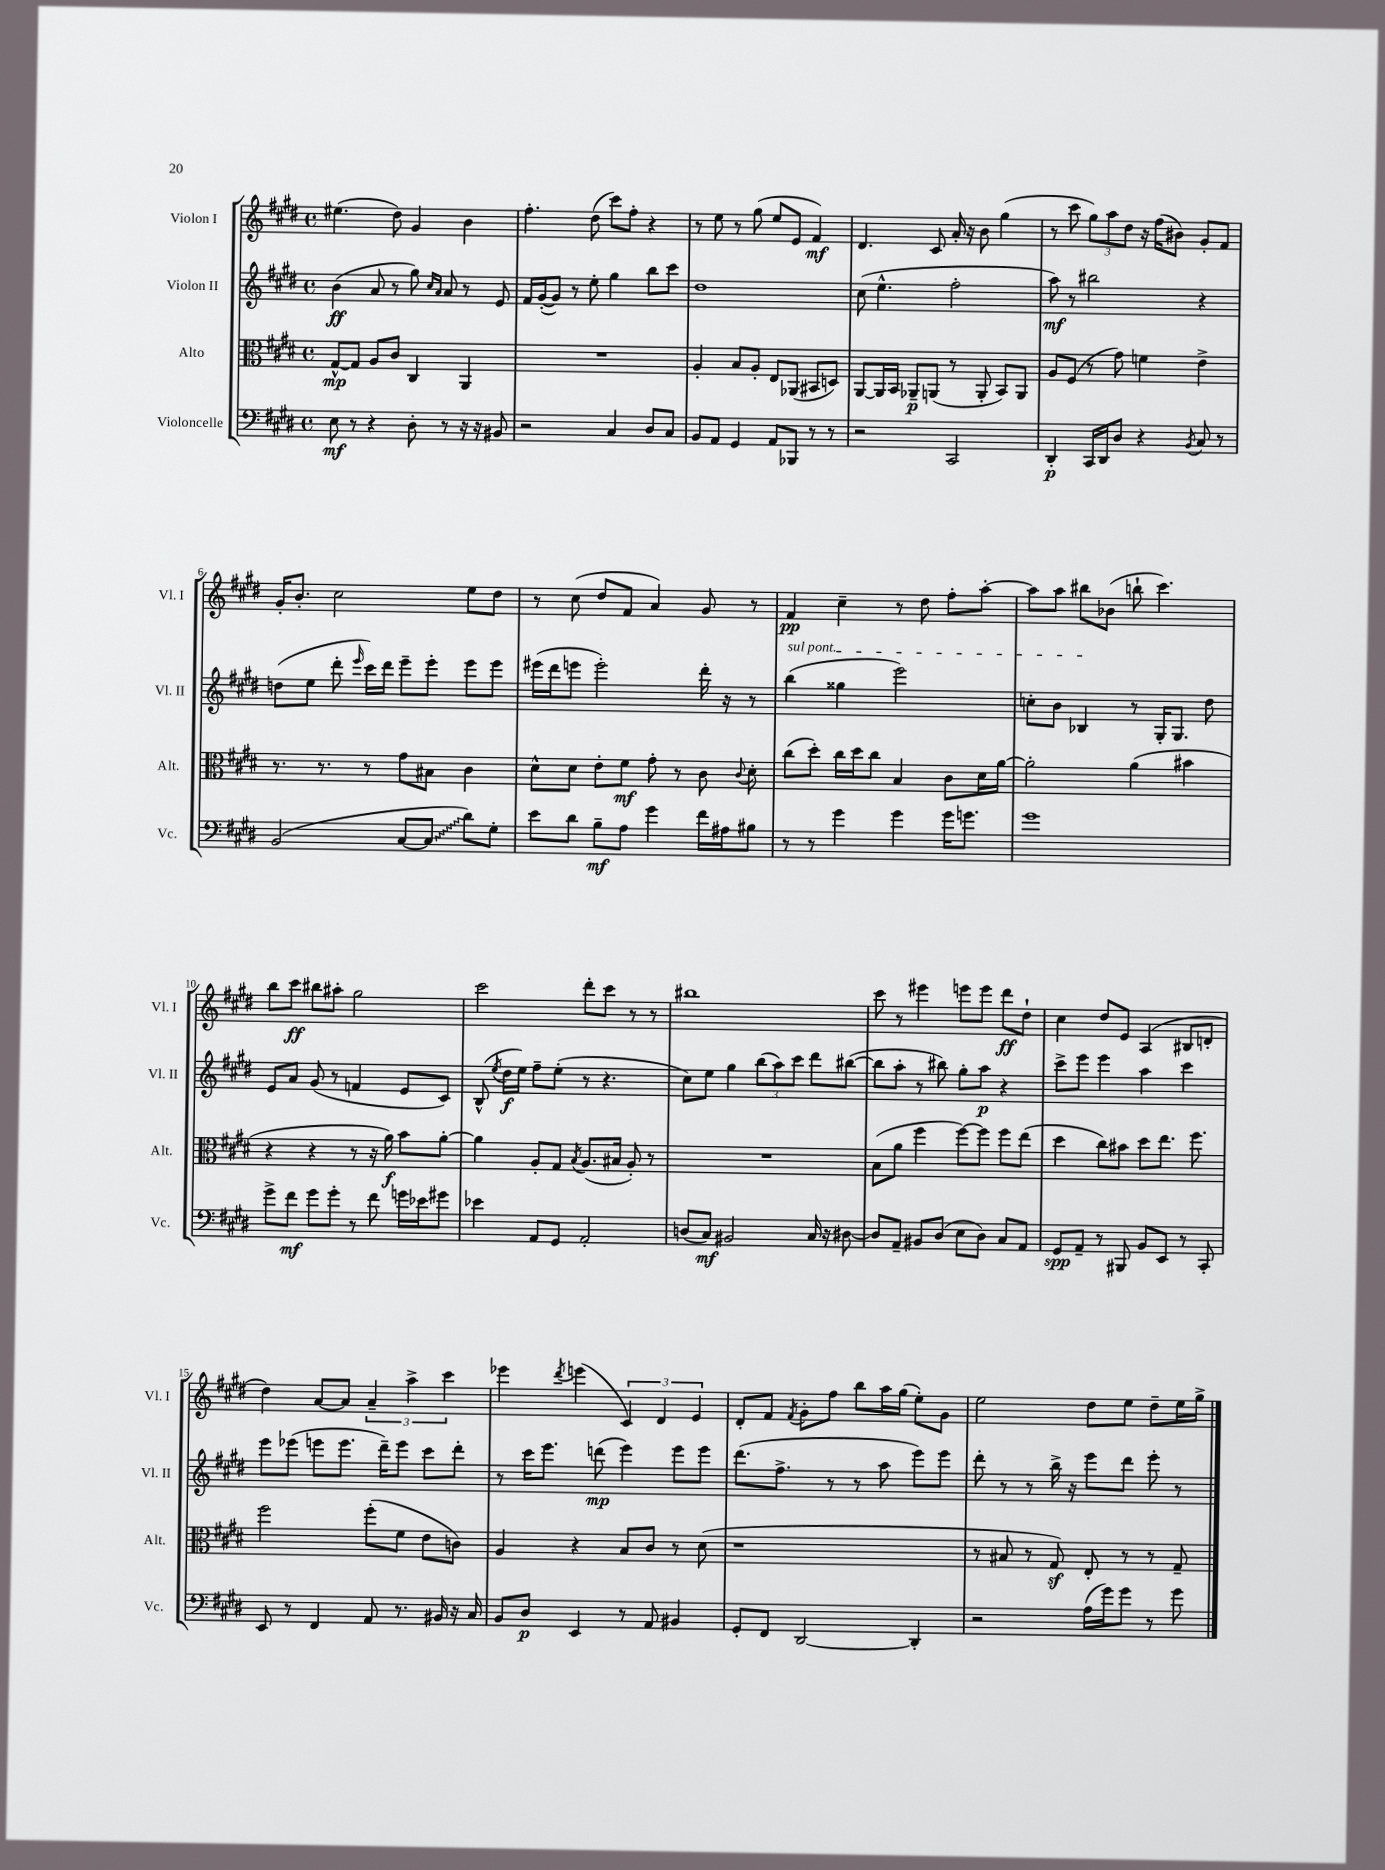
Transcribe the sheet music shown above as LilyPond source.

<<
\new StaffGroup <<
\new Staff = "s0" \with { instrumentName = "Violon I" shortInstrumentName = "Vl. I" } {
    \clef treble \key e \major \defaultTimeSignature \time 4/4
    \autoBeamOff eis''4.( dis''8) gis'4 b'4 |
    fis''4.-. dis''8( cis'''8[) fis''8]-. r4 |
    r8 e''8 r8 gis''8( e''8[ e'8] fis'4\mf) |
    dis'4. cis'8 a'16-. r16 b'8 gis''4( |
    r8 cis'''8 \tuplet 3/2 { gis''8[) a''8 dis''8] } r16 fis''16[( bis'8]) gis'8[-. fis'8] |
    gis'16[-. b'8.]-. cis''2 e''8[ dis''8] |
    r8 cis''8( dis''8[ fis'8] a'4) gis'8 r8 |
    fis'4\pp cis''4-- r8 dis''8 fis''8[-. a''8]~-. |
    a''8[ a''8] bis''8[ bes'8]( b''8-! cis'''4.) |
    b''8[ cis'''8]\ff bis''8[ ais''8]-. gis''2 |
    cis'''2 dis'''8[-. cis'''8] r8 r8 |
    bis''1 |
    cis'''8 r8 eis'''4 e'''8[ e'''8] dis'''8[\ff dis''8]-! |
    cis''4 dis''8[ e'8] a4( bis8[ d'8]-. |
    dis''4) a'8[~ a'8] \tuplet 3/2 { a'4-- a''4-> cis'''4 } |
    ees'''4 \acciaccatura { dis'''8 } e'''4( \tuplet 3/2 { cis'4) dis'4 e'4 } |
    dis'8[-. fis'8] \acciaccatura { fis'8 } gis'8[-. fis''8] b''8[ a''16 gis''16]( e''8[-.) gis'8] |
    e''2 dis''8[ e''8] dis''8[-- e''16 gis''16]-> \bar "|." |
}
\new Staff = "s1" \with { instrumentName = "Violon II" shortInstrumentName = "Vl. II" } {
    \clef treble \key e \major \defaultTimeSignature \time 4/4
    \autoBeamOff b'4\ff( a'8 r8 gis''8) \grace { cis''16[ a'16] } a'8 r8 e'8 |
    fis'16[ gis'16~-.( gis'8]) r8 e''8-. gis''4 b''8[ cis'''8] |
    dis''1 |
    cis''8( e''4.-^ fis''2-. |
    a''8\mf) r8 bis''2 r4 |
    d''8[( e''8] dis'''8-. \grace { e'''16 } cis'''16[) dis'''16] e'''8[-- e'''8]-. e'''8[ e'''8] |
    eis'''16[( dis'''16 e'''8] e'''2-.) dis'''16-. r16 r8 |
    \once \override TextSpanner.bound-details.left.text = \markup { \italic "sul pont." } b''4\startTextSpan( gisis''4 e'''2) |
    c''8[-. b'8] bes4\stopTextSpan r8 gis16[-. gis8.] dis''8 |
    e'8[ a'8] gis'8( r8 f'4 e'8[ cis'8]) |
    b8-^( \acciaccatura { e''8 } dis''16[\f e''16]) fis''8[-- e''8]-.( r8 r4. |
    cis''8[) e''8] gis''4 \tuplet 3/2 { b''8[( a''8) cis'''8] } dis'''8[ bis''8]~( |
    bis''8[ a''8]-. r8 bis''8) gis''8[-. a''8]\p r4 |
    cis'''8[-> e'''8] e'''4 a''4 cis'''4 |
    e'''8[ ees'''8]( e'''8[ e'''8.] dis'''16[--) e'''8] cis'''8[ dis'''8]-. |
    r8 cis'''16[ e'''8.] d'''8\mp( e'''4) e'''8[ e'''8] |
    dis'''8.[( fis''8.]-> r8 r8 a''8 e'''8[) e'''8] |
    dis'''8-. r8 r8 b''16-> r16 e'''8[ dis'''8] e'''8-. r8 \bar "|." |
}
\new Staff = "s2" \with { instrumentName = "Alto" shortInstrumentName = "Alt." } {
    \clef alto \key e \major \defaultTimeSignature \time 4/4
    \autoBeamOff gis8[~-^\mp gis8] a8[ cis'8] cis4 a,4 |
    R1 |
    a4-. b8[ a8]-. e8[ aes,8]( bis,8[ d8]) |
    a,8[~ a,16 b,16] aes,8[--\p a,8]( r8 a,8-. b,8[) a,8] |
    a8[ fis8]( r8 gis'8) f'4 e'4-> |
    r8. r8. r8 gis'8[ bis8] cis'4 |
    dis'8[-^ dis'8] e'8[-. fis'8]\mf gis'8-. r8 cis'8 \appoggiatura { cis'8 } dis'8-. |
    cis''8[( dis''8]-.) cis''16[ dis''16 cis''8] b4 cis'8[ dis'16 a'16]~ |
    a'2-. a'4( bis'4 |
    r4 r4 r8 r16 a'16\f) b'8[ a'8]~-. |
    a'4 a8[-. gis8] \acciaccatura { b8 } a8.[( bis16] a8-.) r8 |
    R1 |
    b8[( a'8] fis''4 fis''8[~) fis''8] fis''8[ e''8]( |
    dis''4 cis''8[) bis'8] dis''8[ e''8.] fis''8. |
    fis''2 fis''8[-.( fis'8] e'8[ c'8]) |
    a4 r4 b8[ cis'8] r8 dis'8( |
    r1 |
    r8 bis8 r8 gis8\sf) e8-. r8 r8 gis8-- \bar "|." |
}
\new Staff = "s3" \with { instrumentName = "Violoncelle" shortInstrumentName = "Vc." } {
    \clef bass \key e \major \defaultTimeSignature \time 4/4
    \autoBeamOff e8\mf r8 r4 dis8-. r8 r16 r16 bis,8 |
    r2 cis4 dis8[ cis8] |
    b,8[ a,8] gis,4 a,8[ bes,,8] r8 r8 |
    r2 cis,2 |
    dis,4-.\p cis,16[ dis,16 dis8] r4 \acciaccatura { b,8 } cis8 r8 |
    b,2( cis8[~ \once \override Glissando.style = #'zigzag cis8]\glissando dis'8[) gis8]-. |
    e'8[ dis'8] b8[--\mf a8] gis'4 fis'16[ ais16 bis8] |
    r8 r8 gis'4 gis'4 gis'16[ g'8.] |
    gis'1 |
    gis'8[-> fis'8]\mf gis'8[ gis'8]-. r8 fis'8 g'16[ ees'16 gis'8] |
    ees'4 a,8[ gis,8] a,2-. |
    d8[( cis8]\mf) bis,2 cis16 r16 dis8~ |
    dis8[ a,8]-- bis,8[ dis8]( e8[ dis8]) cis8[ a,8] |
    gis,8[\spp a,8]-- r8 bis,,8 b,8[ e,8] r8 cis,8-. |
    e,8 r8 fis,4 a,8 r8. bis,16 r16 cis16 |
    b,8[ dis8]\p e,4 r8 a,8 bis,4 |
    gis,8[-. fis,8] dis,2~ dis,4-. |
    r2 a16[( gis'16) gis'8] r8 gis'8 \bar "|." |
}
>>
>>
